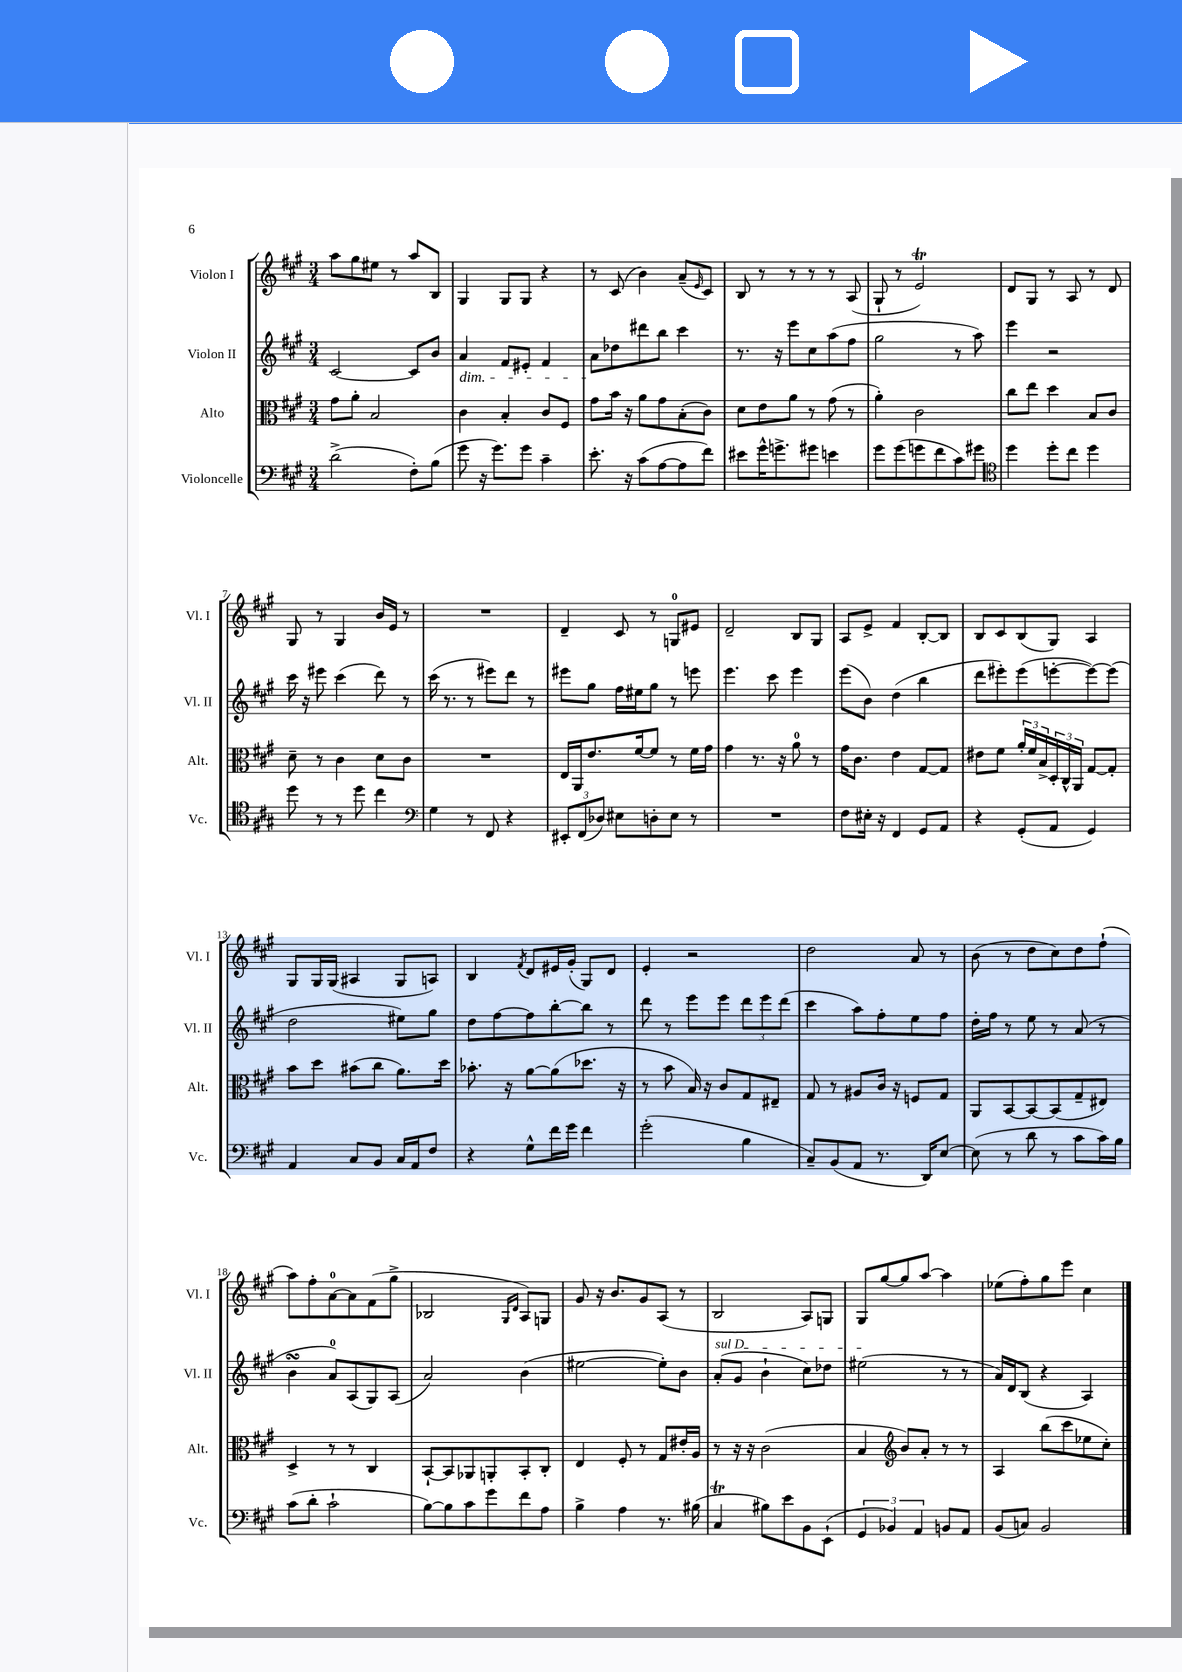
<<
\new StaffGroup <<
\new Staff = "s0" \with { instrumentName = "Violon I" shortInstrumentName = "Vl. I" } {
    \clef treble \key a \major \numericTimeSignature \time 3/4
    a''8 gis''8 eis''8 r8 a''8 b8 |
    gis4 gis8 gis8 r4 |
    r8 cis'8( b'4) a'8--( \grace { e'16 } cis'8) |
    b8 r8 r8 r8 r8 a8( |
    gis8-! r8 e'2\trill) |
    d'8 gis8 r8 a8 r8 d'8 |
    gis8 r8 gis4 b'16 e'16 r8 |
    R2. |
    d'4-- cis'8 r8 g8-0 eis'8 |
    d'2-- b8 gis8 |
    a8 e'8-> fis'4 b8~-. b8 |
    b8 cis'8 b8( gis8) a4 |
    gis8 gis16 gis16( ais4 gis8 a8) |
    b4 \acciaccatura { fis'8 } d'8 eis'16 gis'16-.( gis8) d'8 |
    e'4-. r2 |
    d''2 a'8 r8 |
    b'8( r8 d''8 cis''8) d''8 fis''8-!( |
    a''8) fis''8-. a'8-0~ a'8 fis'8( gis''8-> |
    bes2 \grace { gis16 d'16 } a8) g8 |
    gis'8 r16 b'8. gis'8 a8( r8 |
    b2 a8) g8 |
    gis8 gis''8~ gis''8 a''8~ a''4 |
    ees''8( fis''8-.) gis''8 e'''8 cis''4 \bar "|." |
}
\new Staff = "s1" \with { instrumentName = "Violon II" shortInstrumentName = "Vl. II" } {
    \clef treble \key a \major \numericTimeSignature \time 3/4
    cis'2~ cis'8 b'8 |
    a'4\dim fis'8 eis'8-. fis'4 |
    a'8\! des''8 dis'''8 b''8 cis'''4 |
    r8. r16 e'''8 cis''8 a''8( fis''8 |
    gis''2 r8 a''8) |
    e'''4 r2 |
    cis'''16 r16 eis'''8 cis'''4( d'''8) r8 |
    cis'''16( r8. r8 eis'''8) d'''8 r8 |
    eis'''8 gis''8 fis''16 eis''16 gis''8 r8 e'''8 |
    e'''4. cis'''8 e'''4 |
    e'''8( b'8) d''4( b''4 |
    d'''8 eis'''8-.) eis'''8( e'''8~-. e'''8~) e'''8( |
    d''2 eis''8) gis''8 |
    d''8 fis''8~ fis''8 b''8~-. b''8 r8 |
    d'''8 r8 e'''8 e'''8 \tuplet 3/2 { d'''8 e'''8 d'''8( } |
    cis'''4 a''8) fis''8-. e''8 fis''8 |
    d''16-. fis''16 r8 e''8 r8 a'8( r8 |
    b'4\turn a'8-0) a8( gis8) a8( |
    a'2) b'4( |
    eis''2~ eis''8-.) b'8 |
    \once \override TextSpanner.bound-details.left.text = \markup { \italic "sul D" } a'8-.\startTextSpan( gis'8 b'4-! cis''8) des''8 |
    eis''2\stopTextSpan( r8 r8 |
    a'16) d'16 b8( r4 a4) \bar "|." |
}
\new Staff = "s2" \with { instrumentName = "Alto" shortInstrumentName = "Alt." } {
    \clef alto \key a \major \numericTimeSignature \time 3/4
    gis'8 a'8-. b2 |
    cis'4 b4-. cis'8 fis8 |
    gis'8 b'16 r16 a'8 gis'8 b8-.( cis'8) |
    d'8 e'8 a'8 r8 gis'8( r8 |
    a'4-.) cis'2 |
    cis''8 e''8 d''4 b8 cis'8 |
    d'8-- r8 cis'4 d'8 cis'8 |
    R2. |
    e16 a,16 e'8. fis'16~ fis'8 r8 fis'16 gis'16 |
    gis'4 r8. r16 a'8-0 r8 |
    gis'16 cis'8. e'4 gis8~ gis8 |
    eis'8 fis'8 \tuplet 3/2 { a'16-. fis'16 b16-> } \tuplet 3/2 { d16-. cis16-^ a,16 } gis8~ gis8-. |
    b'8 d''8 bis'8( cis''8 a'8.) d''16 |
    bes'8.-. r16 a'8~ a'8( des''8. r16 |
    r8 b'8 b16) r16 cis'8 gis8 eis8-- |
    gis8 r8 ais8 cis'16 r16 f8 gis8 |
    a,8 b,8~ b,8~ b,8( gis8-- eis8) |
    d4-> r8 r8 cis4 |
    b,8~-! b,8 aes,8 a,8-. b,8-. cis8-. |
    e4 fis8-. r8 gis8 eis'16-. a16 |
    r8 r16 r16 cis'2( |
    b4 \clef treble b'8) a'8-. r8 r8 |
    a4 b''8( cis'''8 ees''8 cis''8-.) \bar "|." |
}
\new Staff = "s3" \with { instrumentName = "Violoncelle" shortInstrumentName = "Vc." } {
    \clef bass \key a \major \numericTimeSignature \time 3/4
    d'2->( fis8-.) b8( |
    gis'8 r16 gis'8.) gis'8 cis'4-- |
    e'8.-. r16 cis'8( a8~ a8 fis'8) |
    eis'8 gis'16-^ g'8.-> gis'8 e'4 |
    gis'8 gis'8( g'8 fis'8 cis'8) gis'8 |
    \clef tenor d''4 d''8-. cis''8 d''4 |
    d''8 r8 r8 d''8 cis''4 |
    \clef bass gis4 r8 fis,8 r4 |
    \tuplet 3/2 { eis,8-. fis,8( des8) } eis8 d8-. eis8 r8 |
    R2. |
    fis8 eis16-. r16 fis,4 gis,8 a,8 |
    r4 gis,8-.( a,8 gis,4) |
    a,4 cis8 b,8 cis16 a,16 fis8 |
    r4 gis8-^ fis'16 gis'16 fis'4 |
    gis'2-.( b4 |
    cis8--) b,8( a,8 r8. d,16) e8~ |
    e8( r8 d'8 r8 cis'8 cis'16) b16 |
    cis'8( d'8-. cis'2-! |
    b8~) b8 cis'8 gis'8 fis'8 a8 |
    b4-> a4 r8. bis16( |
    cis4\trill bis8) e'8 b,8 e,8-!( |
    \tuplet 3/2 { gis,4 bes,4) a,4 } b,8 a,8 |
    b,8( c8) b,2 \bar "|." |
}
>>
>>
